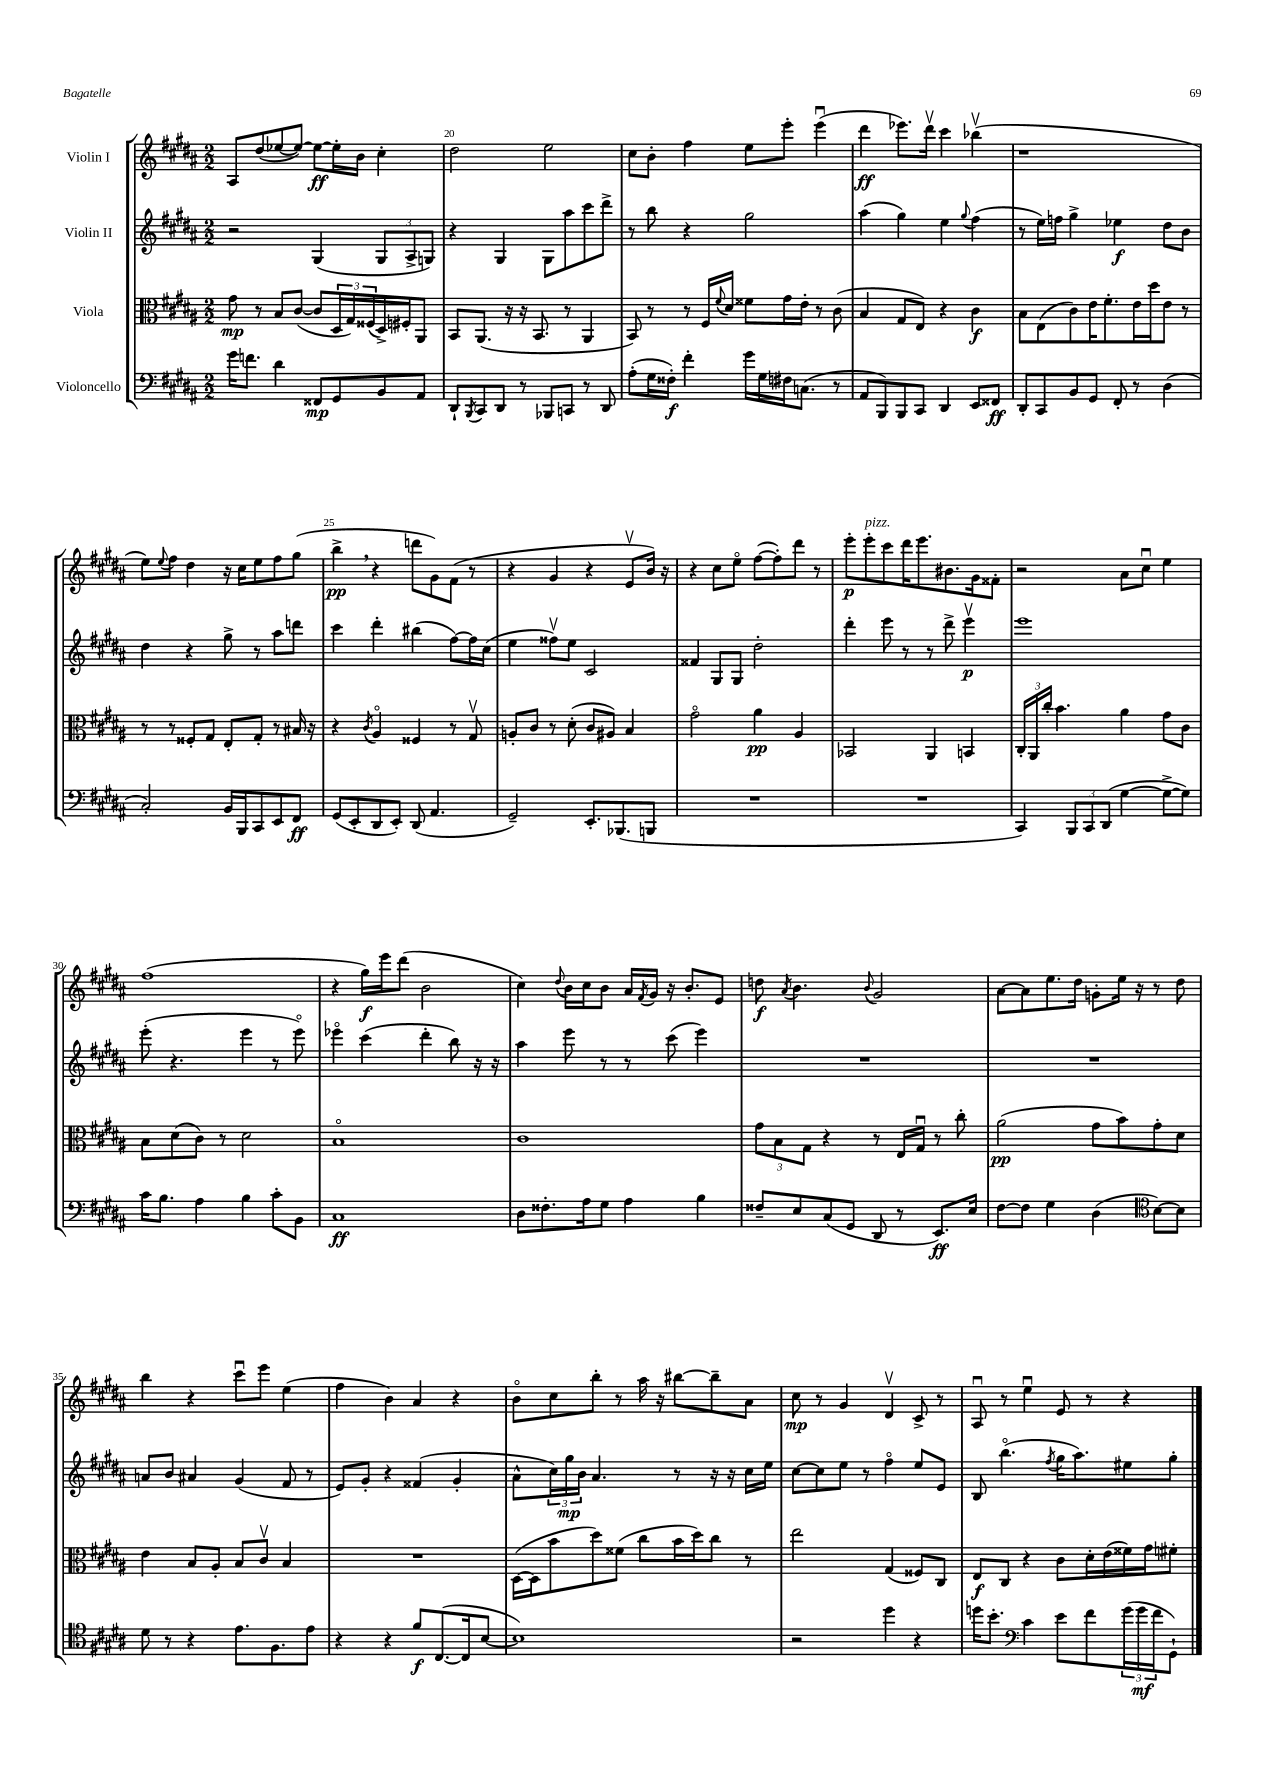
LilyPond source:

<<
\new StaffGroup <<
\new Staff = "s0" \with { instrumentName = "Violin I" } {
    \clef treble \key b \major \numericTimeSignature \time 2/2
    ais8 dis''8( ees''8~ ees''8~) ees''8~\ff ees''16-. b'16 cis''4-. |
    dis''2 e''2 |
    cis''8 b'8-. fis''4 e''8 e'''8-. e'''4\downbow( |
    dis'''4\ff ees'''8.) dis'''16\upbow cis'''4 bes''4\upbow( |
    r1 |
    e''8) \appoggiatura { e''8 } fis''8 dis''4 r16 cis''16 e''8 fis''8 gis''8( |
    b''4->\pp \breathe r4 d'''8 gis'8) fis'8( r8 |
    r4 gis'4 r4 e'8\upbow b'16) r16 |
    r4 cis''8 e''8\flageolet fis''8~( fis''8-.) dis'''8 r8 |
    e'''8-.\p e'''8-.^\markup { \italic "pizz." } cis'''8 dis'''16 e'''8. bis'8. gis'16 fisis'8-. |
    r2 ais'8 cis''8\downbow e''4 |
    fis''1( |
    r4 gis''16\f) e'''16 dis'''8( b'2 |
    cis''4) \appoggiatura { dis''8 } b'16 cis''16 b'8 ais'16 \acciaccatura { fis'8 } gis'16 r16 b'8.-. e'8 |
    d''8\f \acciaccatura { ais'8 } b'4. \appoggiatura { b'8 } gis'2 |
    ais'8~ ais'8 e''8. dis''16 g'8-. e''16 r16 r8 dis''8 |
    b''4 r4 cis'''8\downbow e'''8 e''4( |
    fis''4 b'4) ais'4 r4 |
    b'8\flageolet cis''8 b''8-. r8 ais''16 r16 bis''8~ bis''8-- ais'8 |
    cis''8\mp r8 gis'4 dis'4\upbow cis'8-> r8 |
    ais8\downbow r8 e''4\downbow e'8 r8 r4 \bar "|." |
}
\new Staff = "s1" \with { instrumentName = "Violin II" } {
    \clef treble \key b \major \numericTimeSignature \time 2/2
    r2 gis4( \tuplet 3/2 { gis8 ais8-> g8) } |
    r4 gis4 gis8 ais''8 cis'''8 dis'''8-> |
    r8 b''8 r4 gis''2 |
    ais''4( gis''4) e''4 \appoggiatura { gis''8 } fis''4( |
    r8 e''16) f''16 gis''4-> ees''4\f dis''8 b'8 |
    dis''4 r4 gis''8-> r8 ais''8 d'''8 |
    cis'''4 dis'''4-. bis''4( fis''8~) fis''16 cis''16( |
    e''4 fisis''8\upbow) e''8 cis'2 |
    fisis'4 gis8 gis8 dis''2-. |
    dis'''4-. e'''8 r8 r8 dis'''8-> e'''4\upbow\p |
    e'''1 |
    e'''8-.( r4. e'''4 r8 e'''8\flageolet) |
    ees'''4\flageolet cis'''4( dis'''4-. b''8) r16 r16 |
    ais''4 e'''8 r8 r8 cis'''8( e'''4) |
    R1 |
    R1 |
    a'8 b'8 ais'4 gis'4( fis'8 r8 |
    e'8) gis'8-. r4 fisis'4( gis'4-. |
    ais'8-^ \tuplet 3/2 { cis''16) gis''16\mp b'16 } ais'4. r8 r16 r16 cis''16 e''16 |
    cis''8~ cis''8 e''8 r8 fis''4\flageolet e''8 e'8 |
    b8 b''4.\flageolet( \acciaccatura { fis''8 } gis''16 ais''8.) eis''8 gis''8-. \bar "|." |
}
\new Staff = "s2" \with { instrumentName = "Viola" } {
    \clef alto \key b \major \numericTimeSignature \time 2/2
    gis'8\mp r8 b8 cis'8~( cis'8 \tuplet 3/2 { dis16 gis16) fisis16( } dis16->) fis16-. ais,8 |
    b,8 ais,8.( r16 r16 b,8. r8 ais,4 |
    b,8) r8 r8 fis16 \appoggiatura { fis'8 } dis'16 fisis'8 gis'16 e'16-. r8 cis'8( |
    b4 gis8 e8) r4 cis'4\f |
    b8 e8( cis'8) e'16 fis'8.-. e'16 dis''16 e'8 r8 |
    r8 r8 fisis8-. gis8 e8-. gis8-. r8 bis16 r16 |
    r4 \acciaccatura { cis'8 } ais4\flageolet fisis4 r8 gis8\upbow |
    a8-. cis'8 r8 dis'8-.( cis'8 ais8) b4 |
    gis'2\flageolet ais'4\pp ais4 |
    bes,2 ais,4 b,4 |
    \tuplet 3/2 { cis16-. ais,16 cis''16-. } b'4. ais'4 gis'8 cis'8 |
    b8 dis'8( cis'8) r8 dis'2 |
    b1\flageolet |
    cis'1 |
    \tuplet 3/2 { gis'8 b8 gis8 } r4 r8 e16 gis16\downbow r8 cis''8-. |
    ais'2\pp( gis'8 b'8) gis'8-. dis'8 |
    e'4 b8 ais8-. b8 cis'8\upbow b4 |
    R1 |
    dis16~( dis16 b'8 dis''8) fisis'8( cis''8 b'16 dis''16) cis''8 r8 |
    e''2 gis4( fisis8) cis8 |
    e8\f cis8 r4 cis'8 dis'16-. e'16( fisis'16) gis'16 fis'8-. \bar "|." |
}
\new Staff = "s3" \with { instrumentName = "Violoncello" } {
    \clef bass \key b \major \numericTimeSignature \time 2/2
    gis'16 f'8. dis'4 fisis,8\mp gis,8 b,8 ais,8 |
    dis,8-! \acciaccatura { b,,8 } cis,8 dis,8 r8 bes,,8 c,8 r8 dis,8 |
    ais8-.( gis16 fisis16-.\f) fis'4-. gis'16 gis16 fis16 c8.( r8 |
    ais,8 b,,8) b,,8 cis,8 dis,4 e,8 fisis,8\ff |
    dis,8-. cis,8 b,8 gis,8 fis,8-. r8 dis4( |
    cis2-.) b,16 b,,16 cis,8 e,8 fis,8\ff |
    gis,8( e,8-. dis,8 e,8-.) dis,8( ais,4. |
    gis,2--) e,8.-. bes,,8.( b,,8 |
    R1 |
    R1 |
    cis,4) \tuplet 3/2 { b,,8 cis,8 dis,8( } gis4~ gis8~-> gis8) |
    cis'16 b8. ais4 b4 cis'8-. b,8 |
    cis1\ff |
    dis8 fisis8.-. ais16 gis8 ais4 b4 |
    fisis8-- e8 cis8( gis,8 dis,8 r8 e,8.\ff) e16 |
    fis8~ fis8 gis4 dis4( \clef tenor b8~) b8 |
    dis'8 r8 r4 e'8. fis8. e'8 |
    r4 r4 fis'8\f cis8.~( cis16 b8~ |
    b1) |
    r2 dis''4 r4 |
    d''16 b'8.-. \clef bass cis'4 e'8 fis'8 \tuplet 3/2 { gis'16( gis'16\mf fis'16 } gis,8-!) \bar "|." |
}
>>
>>
\layout { \context { \Score currentBarNumber = #19 \override BarNumber.break-visibility = ##(#f #t #t) barNumberVisibility = #(every-nth-bar-number-visible 5) } }
